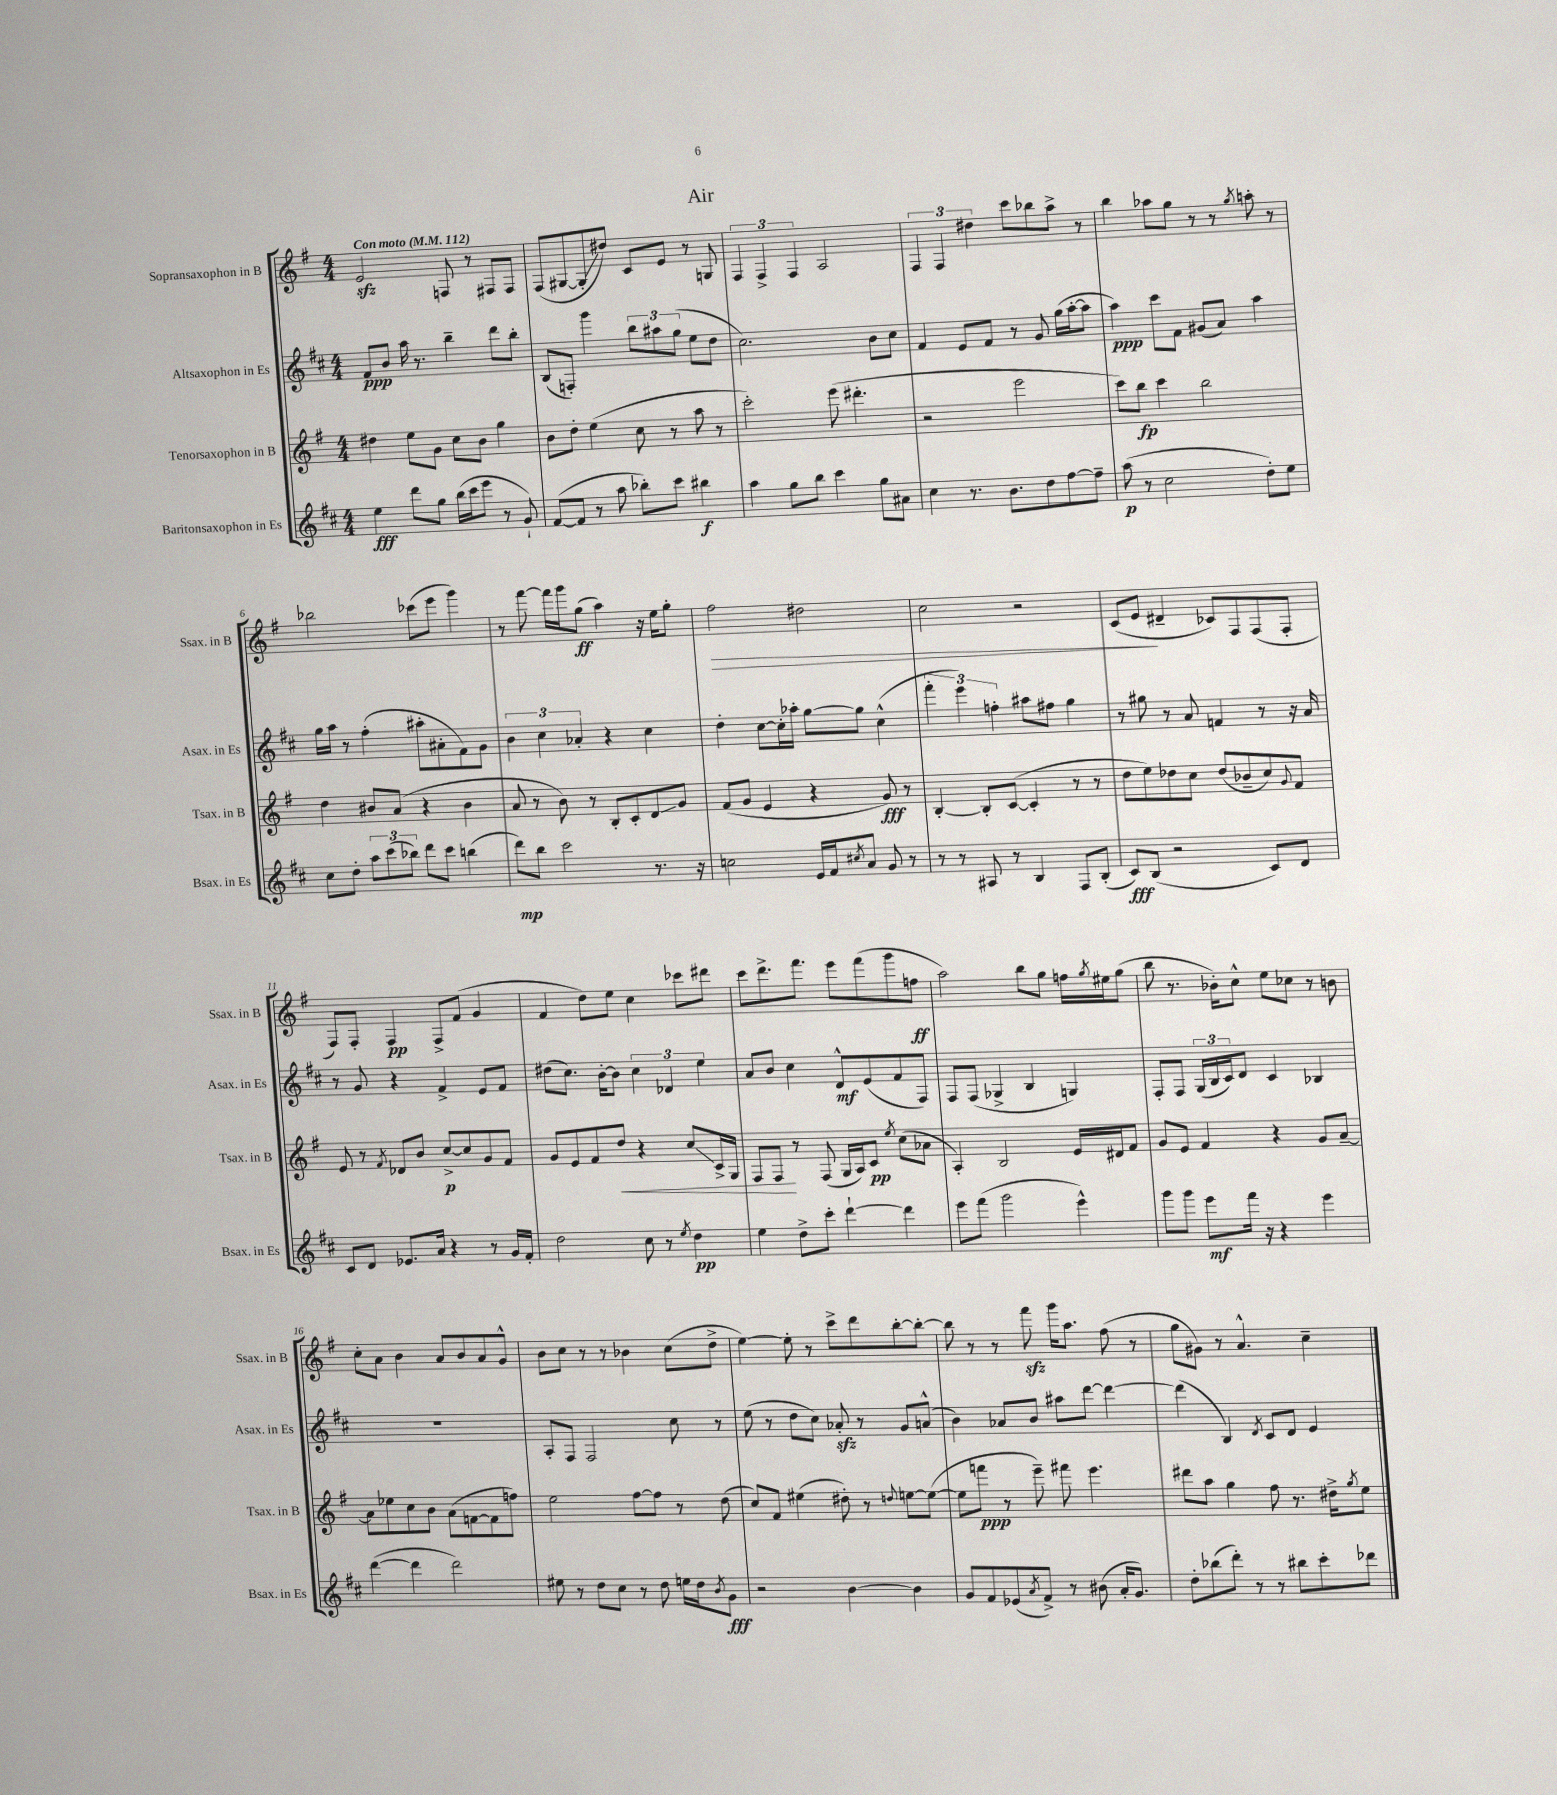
\header { title = "Air" }
<<
\new StaffGroup <<
\new Staff = "s0" \with { instrumentName = "Sopransaxophon in B" shortInstrumentName = "Ssax. in B" } {
    \clef treble \key g \major \numericTimeSignature \time 4/4 \tempo "Con moto" 4 = 112
    e'2\sfz f8 r8 fis8 fis8 |
    fis8( gis8~ gis8-.\glissando dis''8) c'8 e'8 r8 g8 |
    \tuplet 3/2 { fis4 fis4-> fis4 } a2 |
    \tuplet 3/2 { fis4 fis4 dis''4 } c'''8 bes''8 a''8-> r8 |
    b''4 aes''8 g''8 r8 r8 \acciaccatura { g''8 } a''8-. r8 |
    bes''2 ces'''8( e'''8 g'''4) |
    r8 fis'''8~ fis'''16 g'''16 g''8\ff( a''4) r16 e''16 g''8-. |
    fis''2\> dis''2 |
    c''2 r2 |
    c'8( e'8\! dis'4-- ces'8) fis8 fis8( fis8-. |
    fis8) fis8-. fis4\pp fis8-> fis'8( g'4 |
    fis'4 d''8) e''8 c''4 ces'''8 dis'''8 |
    c'''8 d'''8.-> fis'''8. e'''8 fis'''8( g'''8 f''8\ff |
    a''2) b''8 g''8 f''16 \acciaccatura { g''8 } eis''16 g''8( |
    b''8 r8. bes'16-.) c''8-^ e''8 ces''8 r8 b'8 |
    c''8-. a'8 b'4 a'8 b'8 a'8 g'8-^ |
    b'8 c''8 r8 r8 bes'4 c''8( d''8-> |
    e''4~) e''8-. r8 c'''8-> d'''8 b''8~-. b''8~-. |
    b''8 r8 r8 fis'''8\sfz g'''16 a''8. fis''8( r8 |
    g''8 gis'8) r8 a'4.-^ c''4-- \bar "|." |
}
\new Staff = "s1" \with { instrumentName = "Altsaxophon in Es" shortInstrumentName = "Asax. in Es" } {
    \clef treble \key d \major \numericTimeSignature \time 4/4
    fis'8\ppp b'8 a''16 r8. b''4-- d'''8 b''8-. |
    b8( f8-.) g'''4 \tuplet 3/2 { b''8 ais''8 g''8( } e''8 d''8 |
    cis''2.) b'8 cis''8 |
    fis'4 e'8 fis'8 r8 g'8 g''16( a''16~-. a''8 |
    a''4\ppp) cis'''8 fis'8 gis'8( a'8) a''4 |
    g''16 a''16 r8 fis''4-.( ais''8-. ais'8-. fis'8) g'8 |
    \tuplet 3/2 { b'4 cis''4 aes'4-. } r4 cis''4 |
    d''4-. cis''8~ cis''16-. aes''16-. g''8~ g''8 cis''4-^( |
    \tuplet 3/2 { fis'''4-. e'''4) f''4-. } ais''8 fis''8 g''4 |
    r8 gis''8 r8 a'8 f'4 r8 r16 a'16 |
    r8 g'8 r4 fis'4-> e'8 fis'8 |
    dis''8( cis''8.) b'16~-. b'8 \tuplet 3/2 { cis''4 des'4 e''4 } |
    a'8 b'8 cis''4 d'8-^\mf e'8( fis'8 fis8) |
    fis8 fis8( ges4-> b4 g4) |
    fis8-. fis8 \tuplet 3/2 { g16( b16 cis'16) } d'8 cis'4 bes4 |
    R1 |
    a8-. fis8 fis2 cis''8 r8 |
    e''8( r8 d''8 cis''8) aes'8-.\sfz r8 g'8 a'8-^( |
    b'4) aes'8 b'8 ais''8 d'''8~ d'''4~ |
    d'''4( b4) \acciaccatura { d'8 } cis'8 d'8 e'4 \bar "|." |
}
\new Staff = "s2" \with { instrumentName = "Tenorsaxophon in B" shortInstrumentName = "Tsax. in B" } {
    \clef treble \key g \major \numericTimeSignature \time 4/4
    dis''4 e''8 g'8 c''8 b'8 g''4 |
    b'8 d''8-. e''4( c''8 r8 a''8 r8 |
    c'''2-.) e'''8( dis'''4.-. |
    r2 e'''2 |
    c'''8) b''8\fp c'''4 b''2 |
    d''4 bis'8 a'8( r4 bis'4 |
    a'8 r8 b'8) r8 b8-. c'8-. d'8\glissando g'8 |
    fis'8( g'8 e'4 r4 g'8\fff) r8 |
    b4~-. b8-. c'8~( c'4-. r8 r8 |
    d''8 e''8) des''8 c''8 des''8( bes'8-- c''8) \appoggiatura { g'8 } fis'8 |
    e'8 r8 \acciaccatura { fis'8 } des'8 b'8 c''8~->\p c''8 g'8 fis'8 |
    g'8 e'8 fis'8 d''8\< r4 c''8\glissando c'16-> g16 |
    fis8 fis8\! r8 fis8( g16 a16) c'8\pp \acciaccatura { e''8 } c''8( aes'8 |
    a4-.) b2 e'16 dis'16 fis'8 |
    g'8 e'8 fis'4 r4 g'8 a'8~-- |
    a'8 ees''8 c''8 b'8 a'8( f'8~ f'8 f''8) |
    e''2 fis''8~ fis''8 r8 d''8( |
    c''8) fis'8 eis''4( dis''8-.) r8 \appoggiatura { d''8 } e''8~ e''8~( |
    e''8 f'''8\ppp r8 e'''8--) fis'''8 e'''4. |
    dis'''8 a''8 g''4 fis''8 r8. dis''16-> \acciaccatura { g''8 } e''8 \bar "|." |
}
\new Staff = "s3" \with { instrumentName = "Baritonsaxophon in Es" shortInstrumentName = "Bsax. in Es" } {
    \clef treble \key d \major \numericTimeSignature \time 4/4
    e''4\fff d'''8 g''8 b''16( cis'''16 e'''8 r8 g'8-!) |
    fis'8~( fis'8 r8 a''8 bes''8-.) cis'''8 bis''4\f |
    a''4 g''8 b''8 cis'''4 g''8 ais'8 |
    cis''4 r8. b'8. d''8 fis''8~ fis''8-- |
    a''8\p( r8 cis''2 d''8-.) e''8 |
    cis''8 d''8-. \tuplet 3/2 { a''8 cis'''8( bes''8) } d'''8 cis'''8 b''4( |
    d'''8\mp) b''8 cis'''2 r8. r16 |
    c''2 e'16 fis'16 \acciaccatura { cis''8 } a'8 g'8 r8 |
    r8 r8 ais8 r8 b4 fis8 b8-.( |
    cis'8\fff) b8( r2 cis'8) d'8 |
    cis'8 d'8 ees'8. a'16 r4 r8 g'16 fis'16-. |
    d''2 cis''8 r8 \acciaccatura { e''8 } d''4\pp |
    e''4 d''8-> cis'''8-. d'''4~-! d'''4 |
    e'''8 fis'''8( g'''2 e'''4-^) |
    g'''8 g'''8 e'''8\mf fis'''16 r16 r4 e'''4 |
    d'''4~( d'''4 d'''2) |
    eis''8 r8 d''8 cis''8 r8 d''8 e''16 d''16 \acciaccatura { b'8 } g'8\fff |
    r2 b'4~ b'4 |
    g'8 fis'8 ees'8( \acciaccatura { a'8 } fis'8->) r8 bis'8( a'16-. g'8.) |
    d''8-. bes''8( d'''8-.) r8 r8 bis''8 cis'''8-. des'''8 \bar "|." |
}
>>
>>
